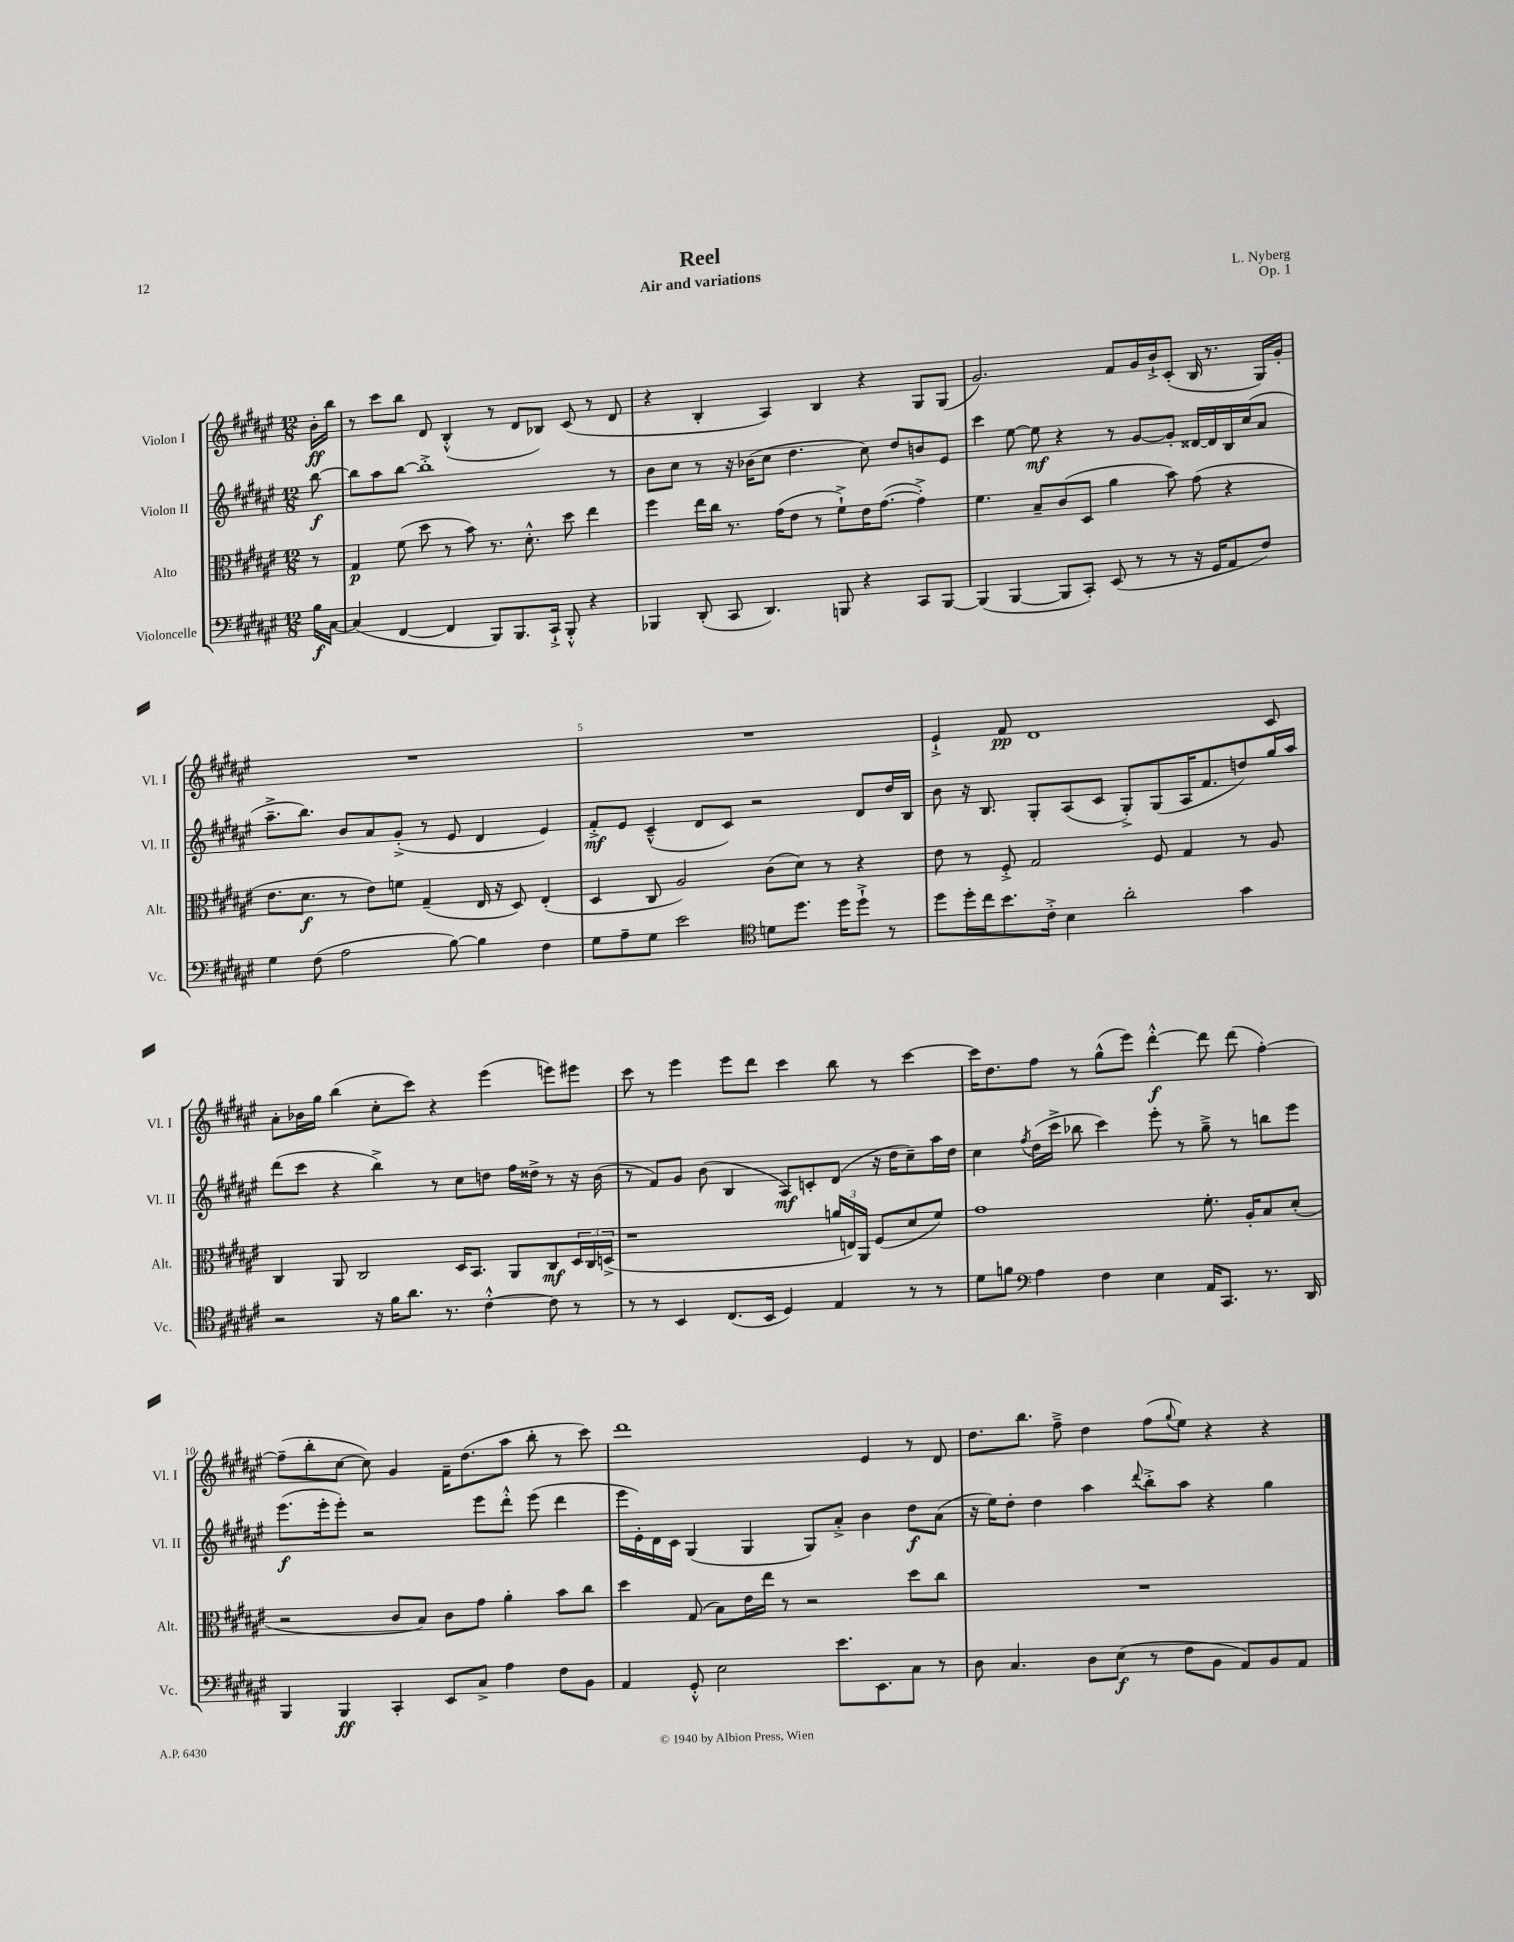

**kern	**dynam	**kern	**dynam	**kern	**dynam	**kern	**dynam
*part4	*part4	*part3	*part3	*part2	*part2	*part1	*part1
*staff4	*staff4	*staff3	*staff3	*staff2	*staff2	*staff1	*staff1
*I"Violoncelle	*	*I"Alto	*	*I"Violon II	*	*I"Violon I	*
*I'Vc.	*	*I'Alt.	*	*I'Vl. II	*	*I'Vl. I	*
*clefF4	*	*clefC3	*	*clefG2	*	*clefG2	*
*k[f#c#g#d#a#e#]	*	*k[f#c#g#d#a#e#]	*	*k[f#c#g#d#a#e#]	*	*k[f#c#g#d#a#e#]	*
*M12/8	*	*M12/8	*	*M12/8	*	*M12/8	*
=	=	=	=	=	=	=	=
16B\LL	f	8r	.	[8bb\	f	16b'\LL	ff
[16C#\JJ	.	.	.	.	.	16bb\JJ	.
=1	=1	=1	=1	=1	=1	=1	=1
(4C#/]	.	4G#/	p	8bb\L]	.	8r	.
.	.	.	.	8aa#\	.	8ccc#\L	.
[4FF#/	.	(8f#\	.	[8bb\J	.	8bb\J	.
.	.	8dd#\	.	1bb'^]	.	8d#/	.
4FF#/]	.	8r	.	.	.	(4B'^^/	.
.	.	8b\)	.	.	.	.	.
8BBB/L)	.	8.r	.	.	.	8r	.
8.BBB/	.	.	.	.	.	8d#/L	.
.	.	8.d#'^^\	.	.	.	.	.
.	.	.	.	.	.	8B-X/J)	.
16CC#`^/Jk	.	.	.	.	.	.	.
8BBB'^^/	.	8dd#\	.	.	.	(8c#/	.
4r	.	4ee#\	.	.	.	8r	.
.	.	.	.	8r	.	8d#/	.
=2	=2	=2	=2	=2	=2	=2	=2
4BBB-X/	.	4ff#\	.	8b\L	.	4r	.
.	.	.	.	8cc#\J	.	.	.
(8DD#'/	.	16ee#\LL	.	8r	.	4B'/	.
.	.	16cc#\JJ	.	.	.	.	.
8CC#/	.	8.r	.	16r	.	.	.
.	.	.	.	(16b-X\KL	.	.	.
4.DD#/)	.	.	.	8cc#\J	.	4A#/)	.
.	.	(16g#\KL	.	.	.	.	.
.	.	8e#\J	.	4.dd#\	.	.	.
.	.	8r	.	.	.	4B/	.
8BBBn/	.	8f#`^\L)	.	.	.	.	.
4r	.	16e#\K	.	8cc#\)	.	4r	.
.	.	([8.g#\J	.	.	.	.	.
.	.	.	.	8dd#/L	.	.	.
8CC#/L	.	4g#'^\])	.	8bn/	.	8G#/L	.
[8BBB/J	.	.	.	8e#/J	.	(8G#/J	.
=3	=3	=3	=3	=3	=3	=3	=3
(4BBB/]	.	4.f#\	.	4ccc#\	.	2.g#/)	.
[4BBB/	.	.	.	[8ee#\	.	.	.
.	.	8B~/L	.	8ee#\]	mf	.	.
8BBB/L]	.	(8c#/	.	4r	.	.	.
8CC#'/J)	.	8D#/J	.	.	.	.	.
(8EE#/	.	4a#\	.	8r	.	8f#/L	.
8r	.	.	.	[8g#/L	.	16g#/L	.
.	.	.	.	.	.	16b`^/J	.
8r	.	8b\)	.	8g#'/J]	.	(8c#'/J	.
16r	.	(8g#\	.	[16d##X/LL	.	16B/	.
16GG#/KL	.	.	.	16d##/]	.	8.r	.
8AA#/	.	4r	.	16B/	.	.	.
.	.	.	.	(16cc#/J	.	.	.
8F#/J)	.	.	.	8a#/J	.	16G#/LL)	.
.	.	.	.	.	.	16g#'/JJ	.
!!LO:LB:g=z
=4	=4	=4	=4	=4	=4	=4	=4
4G#\	.	8.e#\L	.	8.aa#~^\L	.	1.r	.
.	.	8.d#\J	f	8.bb\J)	.	.	.
(8F#\	.	.	.	.	.	.	.
2A#\	.	8r	.	8b/L	.	.	.
.	.	8e#\L)	.	8a#/	.	.	.
.	.	8fn\J	.	(8g#'^/J	.	.	.
.	.	(4G#~/	.	8r	.	.	.
[8B\)	.	.	.	8e#/	.	.	.
4B\]	.	16E#/	.	4d#/	.	.	.
.	.	16r	.	.	.	.	.
.	.	8D#/)	.	.	.	.	.
4F#\	.	(4E#'/	.	4e#/)	.	.	.
=5	=5	=5	=5	=5	=5	=5	=5
8G#\L	.	4D#/	.	8f#'^/L	mf	1.r	.
8A#~\	.	.	.	8e#/J	.	.	.
8G#\J	.	8C#/	.	(4c#~^^/	.	.	.
2e#\	.	2A#/)	.	.	.	.	.
.	.	.	.	8d#/L	.	.	.
.	.	.	.	8c#/J)	.	.	.
.	.	.	.	2r	.	.	.
*clefC4	*	*	*	*	*	*	*
8dn\L	.	(8c#\L	.	.	.	.	.
8.dd#\J	.	8d#\J)	.	.	.	.	.
.	.	8r	.	.	.	.	.
16dd#\KL	.	.	.	.	.	.	.
8dd#`^\J	.	4r	.	8d#/L	.	.	.
8r	.	.	.	16dd#/L	.	.	.
.	.	.	.	16B/JJ	.	.	.
=6	=6	=6	=6	=6	=6	=6	=6
8dd#\L	.	8e#\	.	8b\	.	4e#`^/	.
16dd#'\L	.	8r	.	16r	.	.	.
16cc#\J	.	.	.	8.B/	.	.	.
8.b\	.	8F#'^/	.	.	.	8f#/	pp
.	.	2G#/	.	8G#'/L	.	1d#	.
16c#'^\Jk	.	.	.	.	.	.	.
4B\	.	.	.	(8A#/	.	.	.
.	.	.	.	8c#/J	.	.	.
2a#'\	.	.	.	8G#'^/L)	.	.	.
.	.	8F#/	.	(8G#/	.	.	.
.	.	4G#/	.	16A#/K	.	.	.
.	.	.	.	8.f#/	.	.	.
4g#\	.	8r	.	8ddn/)	.	.	.
.	.	8A#/	.	16gg#/L	.	8c#/	.
.	.	.	.	16aa#/JJ	.	.	.
!!LO:LB:g=z
=7	=7	=7	=7	=7	=7	=7	=7
2r	.	4C#/	.	(8ddd#\L	.	8a#'\L	.
.	.	.	.	8ccc#\J	.	16b-X\L	.
.	.	.	.	.	.	16gg#\JJ	.
.	.	8AA#/	.	4r	.	(4bb\	.
.	.	2C#/	.	.	.	.	.
16r	.	.	.	4bb^\)	.	8cc#'\L	.
16f#\KL	.	.	.	.	.	.	.
8.a#\J	.	.	.	.	.	8ccc#\J)	.
.	.	.	.	8r	.	4r	.
8.r	.	.	.	.	.	.	.
.	.	16D#/KL	.	8cc#\L	.	.	.
.	.	8.BB/J	.	.	.	.	.
[4c#'^^\	.	.	.	8ddn\J	.	(4eee#\	.
.	.	8AA#/L	.	16ff#\LL	.	.	.
.	.	.	.	16dd##X^\JJ	.	.	.
8c#\]	.	8C#/	mf	8r	.	8eeen\L)	.
8r	.	24D#/L	.	16r	.	8eee#X\J	.
.	.	24C#/	.	.	.	.	.
.	.	.	.	(16b\	.	.	.
.	.	(24Dn^/JJ	.	.	.	.	.
=8	=8	=8	=8	=8	=8	=8	=8
8r	.	1r	.	8r	.	8ccc#\	.
8r	.	.	.	8f#/L)	.	8r	.
4BB/	.	.	.	8g#/J	.	4eee#\	.
.	.	.	.	(8b\	.	.	.
(8.C#/L	.	.	.	4B/	.	8eee#\L	.
.	.	.	.	.	.	8ddd#\J	.
16BB/Jk	.	.	.	.	.	.	.
4D#/)	.	.	.	8A#/L)	mf	4ccc#\	.
.	.	.	.	8cn'/	.	.	.
4E#/	.	24an/LL	.	(8d#/J	.	8bb\	.
.	.	24En/)	.	.	.	.	.
.	.	24AA#/JJ	.	.	.	.	.
.	.	(8F#/L	.	16r	.	8r	.
.	.	.	.	16dd#\KL	.	.	.
8r	.	8d#/	.	8cc#~\)	.	[4ccc#\	.
8r	.	8f#/J)	.	16aa#\L	.	.	.
.	.	.	.	16dd#\JJ	.	.	.
=9	=9	=9	=9	=9	=9	=9	=9
8d#\L	.	1g#	.	4cc#\	.	16ccc#\KL]	.
.	.	.	.	.	.	8.dd#\	.
8fn\J	.	.	.	.	.	.	.
*clefF4	*	*	*	*	*	*	*
.	.	.	.	8qff#/	.	.	.
4A#\	.	.	.	(16dd#\LL	.	8ff#\J	.
.	.	.	.	16ccc#^\JJ	.	.	.
.	.	.	.	8bb-X\	.	8r	.
4F#\	.	.	.	4ccc#\)	.	(8gg#^^\L	.
.	.	.	.	.	.	8eee#\J)	.
4E#\	.	.	.	8eee#'\	.	[4ddd#'^^\	f
.	.	.	.	8r	.	.	.
16AA#/KL	.	8.f#'\	.	8gg#~^\	.	8ddd#\]	.
8.CC#/J	.	.	.	.	.	.	.
.	.	.	.	8r	.	(8ddd#\	.
.	.	16A#'/KL	.	.	.	.	.
8.r	.	8B/	.	8bbn\L	.	[4ff#'\)	.
.	.	(8d#'/J	.	8eee#\J	.	.	.
16DD#/	.	.	.	.	.	.	.
!!LO:LB:g=z
=10	=10	=10	=10	=10	=10	=10	=10
4BBB/	.	2r	.	(8.eee#\L	f	(8ff#~\L]	.
.	.	.	.	.	.	8bb'\	.
.	.	.	.	16eee#'\k	.	.	.
4BBB/	ff	.	.	8eee#'\J)	.	[8cc#\J	.
.	.	.	.	2r	.	8cc#\])	.
4CC#'/	.	8c#/L	.	.	.	4g#/	.
.	.	8B/J)	.	.	.	.	.
8EE#/L	.	8c#\L	.	.	.	16f#~\KL	.
.	.	.	.	.	.	(8.dd#\	.
8C#^/J	.	8g#\J	.	8eee#\L	.	.	.
4A#\	.	4a#'\	.	8ddd#'^^\J	.	8aa#\J	.
.	.	.	.	(8eee#\	.	8bb'\	.
8F#\L	.	8b\L	.	4ddd#\	.	8r	.
8BB\J	.	8cc#\J	.	.	.	8ccc#\)	.
=11	=11	=11	=11	=11	=11	=11	=11
4AA#/	.	4dd#\	.	16eee#\LL	.	1ddd#	.
.	.	.	.	16e#'\)	.	.	.
.	.	.	.	16d#\	.	.	.
.	.	.	.	16c#\JJ	.	.	.
8GG#'^^/	.	(8G#/	.	(4G#/	.	.	.
2E#\	.	8B\L)	.	.	.	.	.
.	.	16e#\L	.	4G#/	.	.	.
.	.	16ee#\JJ	.	.	.	.	.
.	.	8r	.	.	.	.	.
.	.	2r	.	8G#/L)	.	.	.
8.e#\L	.	.	.	8a#'^/J	.	.	.
.	.	.	.	4b\	.	4e#/	.
8.EE#\	.	.	.	.	.	.	.
8C#\J	.	8dd#\L	.	8dd#\L	f	8r	.
8r	.	8cc#\J	.	(8a#\J	.	8d#/	.
=12	=12	=12	=12	=12	=12	=12	=12
8D#\	.	1.r	.	16r	.	8.dd#\L	.
.	.	.	.	16ee#\KL)	.	.	.
4.C#/	.	.	.	8dd#'\J	.	.	.
.	.	.	.	.	.	8.bb\J	.
.	.	.	.	4dd#\	.	.	.
.	.	.	.	.	.	8ff#~^\	.
8D#\L	.	.	.	4aa#\	.	4dd#\	.
(8E#\J	f	.	.	.	.	.	.
.	.	.	.	8qqddd#/	.	.	.
8r	.	.	.	8bb'^\L	.	(8ff#\L	.
.	.	.	.	.	.	8qqgg#/	.
8F#\L	.	.	.	8aa#\J	.	8ee#\J)	.
8BB\J	.	.	.	4r	.	4r	.
8AA#/L)	.	.	.	.	.	.	.
8BB/	.	.	.	4gg#\	.	4r	.
8AA#/J	.	.	.	.	.	.	.
==	==	==	==	==	==	==	==
*-	*-	*-	*-	*-	*-	*-	*-
